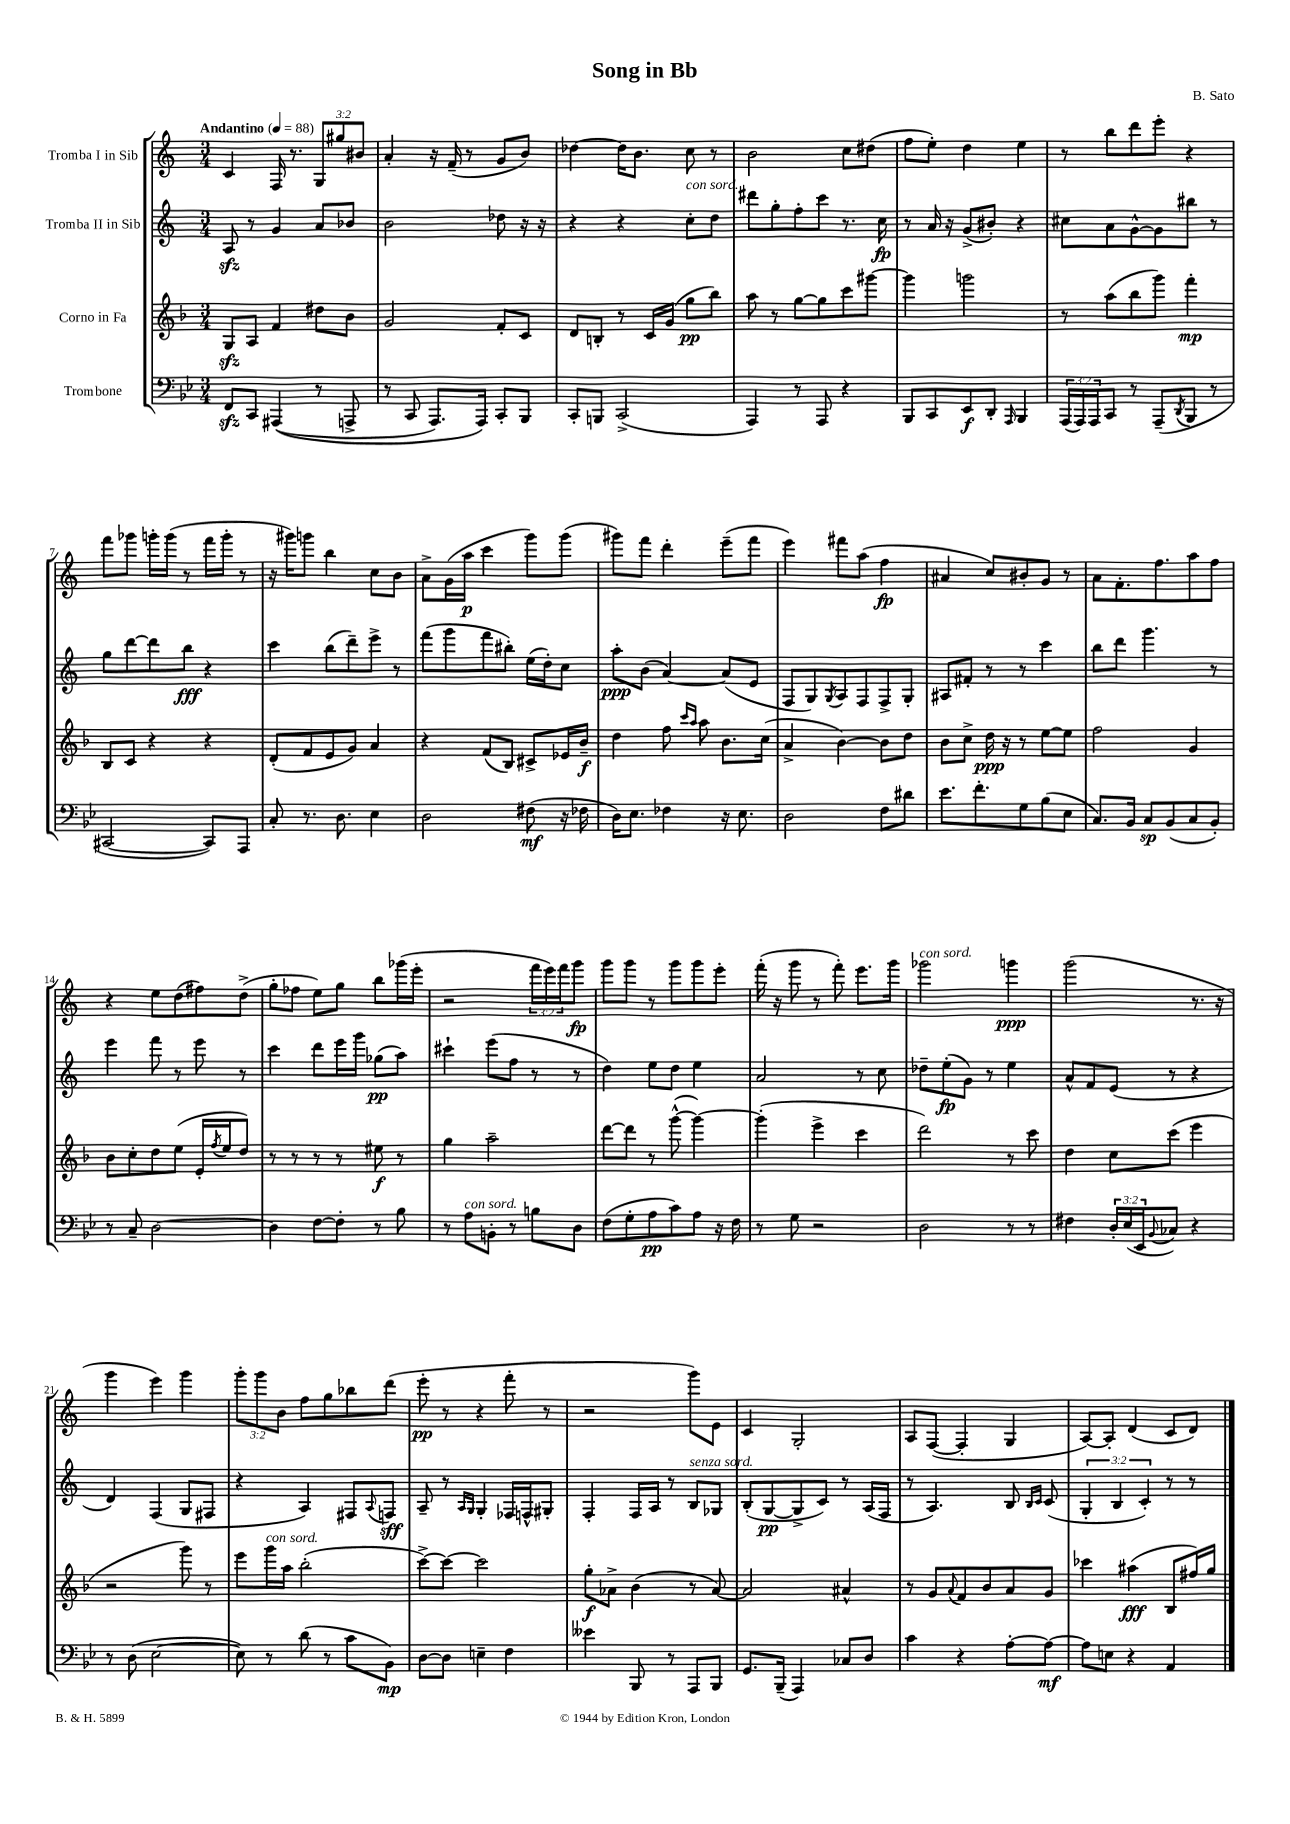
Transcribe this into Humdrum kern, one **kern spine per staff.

**kern	**kern	**kern	**kern
*staff4	*staff3	*staff2	*staff1
*clefF4	*clefG2	*clefG2	*clefG2
*k[b-e-]	*k[b-]	*k[]	*k[]
*M3/4	*M3/4	*M3/4	*M3/4
*MM88	*MM88	*MM88	*MM88
8FF	8G	8A	4c
8CC	8A	8r	.
&((4AAA#	4f	4g	16F
.	.	.	8.r
8r	8dd#	8a	12G
.	.	.	12gg#
8AAA^	8b-	8b-	.
.	.	.	12b#
=	=	=	=
8r	2g	2b	4a'
8CC	.	.	.
8.AAA)	.	.	16r
.	.	.	(16f~
.	.	.	8r
16AAA&)	.	.	.
8CC'	8f'	8dd-	8g
8BBB-	8c	16r	8b)
.	.	16r	.
=	=	=	=
8CC'	8d	4r	[4dd-
8BBB	8B'	.	.
(2CC^	8r	4r	16dd-]
.	.	.	8.b
.	16c	.	.
.	(16g	.	.
.	8gg	8cc'	8cc
.	8bb-)	8dd	8r
=	=	=	=
4AAA)	8aa	8ddd#	2b
.	8r	8gg'	.
8r	[8gg	8ff'	.
8AAA	8gg]	8ccc	.
4r	8ccc	8.r	8cc
.	[8ggg#	.	(8dd#
.	.	16cc	.
=	=	=	=
8BBB-	4ggg#]	8r	8ff
8CC	.	16a	8ee')
.	.	16r	.
8EE-	2ggg	(8g^	4dd
8DD'	.	8b#')	.
16qqAAA	.	.	.
4BBB-	.	4r	4ee
=	=	=	=
(24AAA	8r	8cc#	8r
24AAA)	.	.	.
24AAA	.	.	.
8CC	(8aa	8a	8bb
8r	8bb-	[8g^^	8ddd
(8AAA~	8ggg)	8g]	8eee'
8qDD	.	.	.
8BBB-	4fff'	8bb#	4r
8r	.	8r	.
=	=	=	=
[2CC#	8B-	8gg	8fff
.	8c	[8ddd	8ggg-
.	4r	8ddd]	16ggg'
.	.	.	(16ggg
.	.	8bb	8r
8CC#])	4r	4r	16fff
.	.	.	16ggg'
8AAA	.	.	8r
=	=	=	=
8C'	(8d'	4ccc	16r
.	.	.	16ggg#)
8.r	8f	.	8ggg
.	8e	(8bb	4bb
8.D	.	.	.
.	8g)	8ddd~)	.
4E-	4a	8eee^	8cc
.	.	8r	8b
=	=	=	=
2D	4r	(8fff	8a^
.	.	8ggg	(16g
.	.	.	16aa
.	(8f	8fff	4ccc
.	8B-)	8bb#')	.
(8F#	8c#^	(16ee	8ggg)
.	.	16dd')	.
16r	16e-	8cc	(8ggg
16F-	16b-~	.	.
=	=	=	=
16D)	4dd	8aa'	8ggg#)
8.E-	.	.	.
.	.	(8b	8fff
4F-	8ff	[4a)	4ddd'
.	16qqccc	.	.
.	16qqaa	.	.
.	8aa	.	.
16r	8.b-	(8a]	(8eee~
8.E-	.	.	.
.	.	8e	8fff
.	(16cc	.	.
=	=	=	=
2D	4a^	8F	4eee)
.	.	8G)	.
.	.	8qG	.
.	[4b-)	8A	8fff#
.	.	8F	(8aa
8F	8b-]	8F^	4ff
8d#	8dd	8G'	.
=	=	=	=
8.e-	8b-	8A#	4a#
.	8cc^	8f#'	.
8.f'	.	.	.
.	16dd	8r	8cc)
.	16r	.	.
8G	8r	8r	8b#'
(8B-	[8ee	4ccc	8g
8E-	8ee]	.	8r
=	=	=	=
8.C)	2ff	8bb	8a
.	.	8ddd	8.f'
16BB-	.	.	.
8C	.	4.ggg	.
.	.	.	8.ff
(8BB-	.	.	.
8C	4g	.	8aa
8BB-')	.	8r	8ff
=	=	=	=
8r	8b-	4eee	4r
8C~	8cc'	.	.
[2D	8dd	8fff	8ee
.	(8ee	8r	(8dd
.	16e'	8eee	8ff#)
.	8qff	.	.
.	16ee	.	.
.	8dd)	8r	(8dd^
=	=	=	=
4D]	8r	4ccc	8gg'
.	8r	.	8ff-
[8F	8r	8ddd	8ee)
8F']	8r	16eee	8gg
.	.	16ggg	.
8r	8ee#	(8gg-	8bb
8B-	8r	8aa)	(16ggg-
.	.	.	16eee'
=	=	=	=
8r	4gg	4ccc#`	2r
8A	.	.	.
8BB'	2aa~	(8eee	.
8r	.	8ff	.
8B	.	8r	24fff
.	.	.	24eee)
.	.	.	24fff
8D	.	8r	8ggg
=	=	=	=
(8F	[8ddd	4dd)	8ggg
8G'	8ddd]	.	8ggg
8A	8r	8ee	8r
8c)	([8ggg^^	8dd	8ggg
8A	4ggg_)	4ee	8ggg
16r	.	.	8eee'
16F	.	.	.
=	=	=	=
8r	(4ggg']	2a	(16fff'
.	.	.	16r
8G	.	.	8ggg
2r	4eee^	.	8r
.	.	.	8fff')
.	4ccc	8r	8.eee
.	.	8cc	.
.	.	.	16ggg
=	=	=	=
2D	2ddd)	8dd-~	2ggg-
.	.	(8ee'	.
.	.	8g)	.
.	.	8r	.
8r	8r	4ee	4ggg
8r	8ccc	.	.
=	=	=	=
4F#	4dd	8a^^	(2ggg
.	.	8f	.
24D'	8cc	(8e	.
(24E-	.	.	.
24EE-	.	.	.
8qqBB-	.	.	.
8C-)	(8ccc	8r	.
4r	4eee	4r	8.r
.	.	.	16r
=	=	=	=
8r	2r	4d)	4ggg
(8D	.	.	.
[2E-	.	(4F	4eee)
.	8ggg)	8G	4ggg
.	8r	8F#	.
=	=	=	=
8E-])	8eee	4r	12ggg'
.	.	.	12ggg
8r	16ggg	.	.
.	.	.	12b
.	16aa	.	.
(8d	(2bb-'	4A)	8ff
8r	.	.	8gg
8c	.	8F#	8bb-
.	.	8qqA	.
8BB-)	.	8F	(8ddd
=	=	=	=
[8D	[8ccc^)	8A~	8eee'
8D]	8ccc_	8r	8r
.	.	16qqA	.
.	.	16qqG	.
4E~	2ccc]	4G'	4r
4F	.	16F-	8fff'
.	.	16F^^	.
.	.	8G#'	8r
=	=	=	=
4e--	8gg'	4F'	2r
.	8a-^	.	.
8BBB-	(4b-	16F	.
.	.	16A	.
8r	.	8r	.
8AAA	8r	8B	8ggg)
8BBB-	[8a-)	8G-	8e
=	=	=	=
8.GG	2a-]	(8B'	4c
.	.	[8G	.
(16BBB-~	.	.	.
4AAA)	.	8G^]	2G'
.	.	8c)	.
8C-	4a#^^	8r	.
8D	.	(16A	.
.	.	16F	.
=	=	=	=
4c	8r	8r	8A
.	8g	4.A)	([8F
.	8qqa	.	.
4r	8f	.	4F']
.	8b-	.	.
[8A'	8a	8B	4G
.	.	16qqB	.
.	.	16qqc	.
8A_	8g	(8c	.
=	=	=	=
8A]	4ccc-	6G'	[8A)
8E	.	.	8A']
.	.	6B	.
4r	(4aa#	.	(4d
.	.	6c')	.
4AA	8B-	8r	8c
.	16ff#)	8r	8d)
.	16gg	.	.
==	==	==	==
*-	*-	*-	*-
